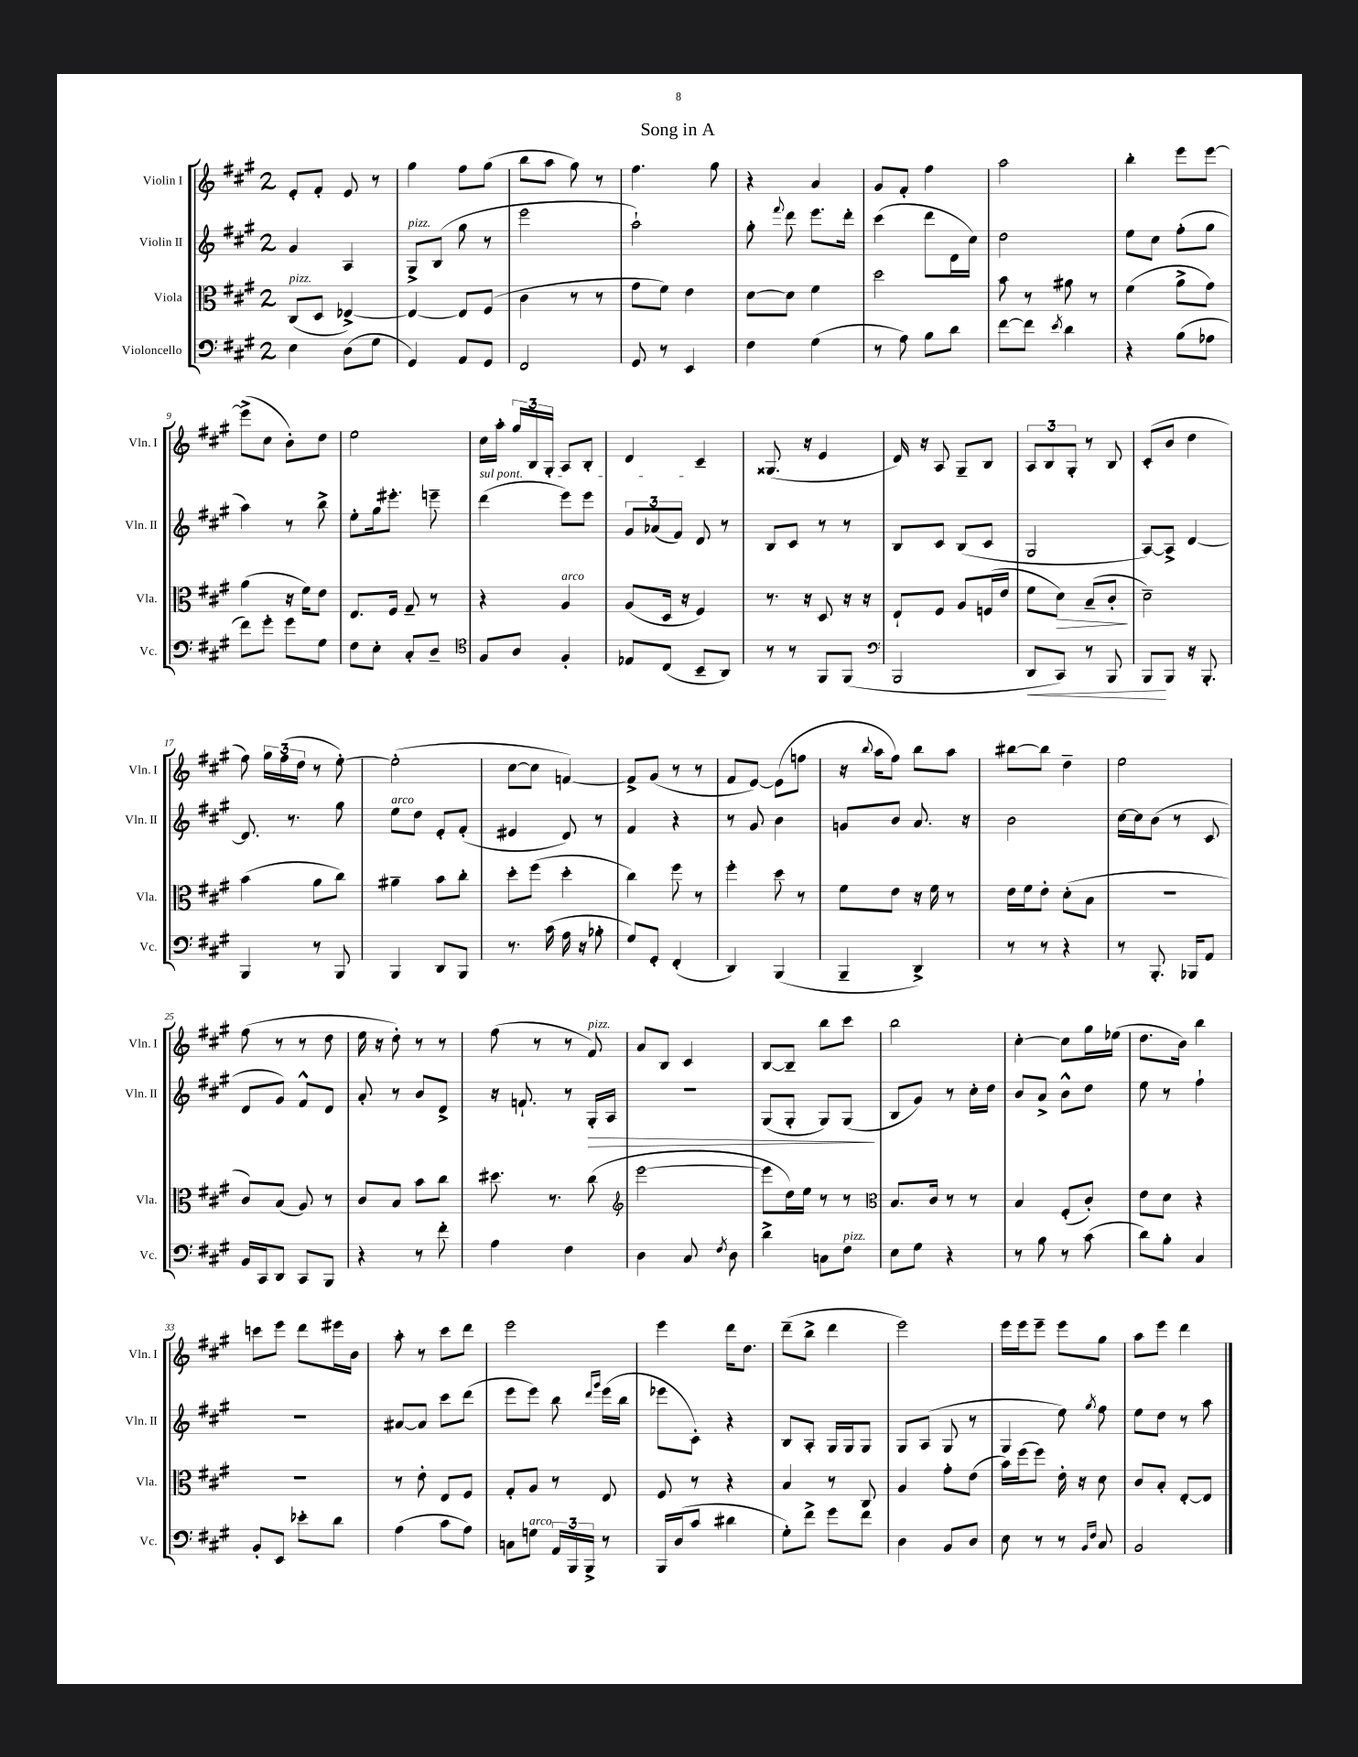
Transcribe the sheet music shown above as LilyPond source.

\header { title = "Song in A" }
<<
\new StaffGroup <<
\new Staff = "s0" \with { instrumentName = "Violin I" shortInstrumentName = "Vln. I" } {
    \clef treble \key a \major \once \override Staff.TimeSignature.style = #'single-digit \time 2/4
    \autoBeamOff e'8[-. fis'8]-. e'8 r8 |
    gis''4 fis''8[ gis''8]( |
    b''8[ a''8] gis''8) r8 |
    fis''4. gis''8 |
    r4 a'4 |
    gis'8[ fis'8]-. fis''4 |
    a''2 |
    b''4-. e'''8[ e'''8]~ |
    e'''8[->( cis''8] b'8[-.) d''8] |
    e''2 |
    cis''16[ a''16]-. \tuplet 3/2 { gis''16[ b16 gis16]-. } a8[ b8]-. |
    d'4 cis'4-- |
    gisis8.( r16 e'4 |
    d'16) r16 a8 gis8[-- b8] |
    \tuplet 3/2 { a8[ b8 gis8]-. } r8 b8 |
    cis'8[-.( b'8] d''4 |
    fis''8) \tuplet 3/2 { gis''16[ fis''16( d''16] } r8 e''8~-.) |
    e''2-.( |
    cis''8[~ cis''8] f'4~) |
    f'8[-> gis'8]( r8 r8 |
    fis'8[ e'8]~) e'8[( f''8] |
    r16 \appoggiatura { b''8 } a''16[ fis''8]) b''8[ a''8] |
    bis''8[~ bis''8] d''4-- |
    e''2 |
    fis''8( r8 r8 d''8 |
    e''16 r16 d''8-.) r8 r8 |
    fis''8( r8 r8 fis'8^\markup { \italic "pizz." }) |
    a'8[ b8] cis'4 |
    b8[~ b8]-- b''8[ cis'''8] |
    b''2 |
    cis''4~-. cis''8[ gis''16 ees''16]( |
    d''8.[ b'16]) b''4 |
    c'''8[ e'''8] d'''8[ eis'''16 b'16] |
    a''8-. r8 cis'''8[ d'''8] |
    e'''2 |
    e'''4 d'''16[ d''8.] |
    d'''8[--( b''8]-> d'''4 |
    e'''2) |
    e'''16[ e'''16 e'''8]-- e'''8[ gis''8] |
    a''8[ e'''8] d'''4 \bar "|." |
}
\new Staff = "s1" \with { instrumentName = "Violin II" shortInstrumentName = "Vln. II" } {
    \clef treble \key a \major \once \override Staff.TimeSignature.style = #'single-digit \time 2/4
    \autoBeamOff gis'4 a4 |
    gis8[->^\markup { \italic "pizz." } b8]( gis''8 r8 |
    e'''2 |
    a''2-!) |
    gis''8-. \appoggiatura { fis'''8 } d'''8 e'''8.[ d'''16]-. |
    cis'''4( d'''8[ d'16 cis''16]) |
    d''2 |
    e''8[ cis''8] fis''8[-.( gis''8] |
    a''4) r8 b''8-> |
    e''8[-. gis''16 eis'''8.]-. e'''8-- |
    \once \override TextSpanner.bound-details.left.text = \markup { \italic "sul pont." } d'''4\startTextSpan( e'''8[) e'''8] |
    \tuplet 3/2 { gis'8[ aes'8( fis'8]) } d'8\stopTextSpan r8 |
    b8[ cis'8] r8 r8 |
    b8[ cis'8] b8[( cis'8] |
    gis2 |
    a8[~) a8]-> d'4~ |
    d'8. r8. gis''8 |
    e''8[^\markup { \italic "arco" } d''8] e'8[-. fis'8]-.( |
    eis'4 d'8) r8 |
    fis'4 r4 |
    r8 gis'8 b'4 |
    g'8[ b'8] a'8. r16 |
    b'2 |
    cis''16[~ cis''16 b'8]( r8 cis'8 |
    d'8[ gis'8]) fis'8[-^ d'8] |
    a'8-. r8 b'8[ d'8]-> |
    r16 f'8.-! r8 gis16[-.\> a16] |
    r2 |
    gis8[( gis8]-. gis8[) gis8]\!( |
    b8[ gis'8]) r8 cis''16[-. d''16] |
    b'8[ a'8]-> b'8[-^ d''8] |
    e''8 r8 fis''4-! |
    R2 |
    ais'8[~ ais'8] cis'''8[ d'''8]( |
    e'''8[ e'''8]) b''8 \grace { d'''16[ gis'''16] } e'''16[( b''16] |
    ees'''8[ cis'8]-.) r4 |
    b8[ a8]-. gis16[ gis16 gis8] |
    gis8[ a8]( gis8 r8 |
    gis4 e''8) \acciaccatura { gis''8 } fis''8 |
    e''8[ d''8] r8 a''8 \bar "|." |
}
\new Staff = "s2" \with { instrumentName = "Viola" shortInstrumentName = "Vla." } {
    \clef alto \key a \major \once \override Staff.TimeSignature.style = #'single-digit \time 2/4
    \autoBeamOff cis8[^\markup { \italic "pizz." }( d8] ees4~->) |
    ees4~ ees8[ fis8]( |
    cis'4 r8 r8 |
    gis'8[ fis'8]) e'4 |
    d'8[~ d'8] fis'4 |
    d''2 |
    b'8 r8 ais'8 r8 |
    fis'4( a'8[-> gis'8]) |
    a'4( r16 fis'16[) e'8] |
    e8.[ fis16] gis8-- r8 |
    r4 a4^\markup { \italic "arco" } |
    a8[( d16] r16 fis4) |
    r8. r16 d8 r16 r16 |
    e8[-! fis8] a8[ f16( e'16] |
    fis'8[ d'8]\>) b8[--( cis'8]-.\! |
    d'2--) |
    b'4( a'8[ cis''8]) |
    ais'4-- b'8[ cis''8]-. |
    d''8[-. fis''8]( d''4-. |
    cis''4) fis''8 r8 |
    fis''4-. d''8 r8 |
    fis'8[ e'8] r16 fis'16 r8 |
    e'16[ fis'16 e'8]-. d'8[-.( b8] |
    R2 |
    cis'8[) b8]( a8) r8 |
    cis'8[ b8] b'8[ cis''8] |
    dis''8. r8. cis''8( |
    \clef treble e'''2~ |
    e'''8[ d''16) e''16] r8 r8 |
    \clef alto b8.[ cis'16] r8 r8 |
    b4 fis8[-.( cis'8]-.) |
    e'8[ d'8] r4 |
    r2 |
    r8 e'8-. e8[ fis8] |
    gis8[-. a8] r8 e8 |
    fis8 r8 r4 |
    b4 r8 cis8 |
    a4 gis'8[-. e'8]( |
    b'16[) fis''16( fis''8]) e'16-. r16 d'8 |
    cis'8[ b8]-. e8[~-. e8] \bar "|." |
}
\new Staff = "s3" \with { instrumentName = "Violoncello" shortInstrumentName = "Vc." } {
    \clef bass \key a \major \once \override Staff.TimeSignature.style = #'single-digit \time 2/4
    \autoBeamOff e4 d8[( gis8] |
    gis,4) a,8[ gis,8] |
    fis,2 |
    gis,8 r8 e,4 |
    fis4 gis4( |
    r8 a8) b8[ d'8] |
    fis'8[~ fis'8] \acciaccatura { e'8 } d'4 |
    r4 b8[( aes8] |
    fis'8[) gis'8]-. gis'8[ gis8] |
    fis8[ e8]-. cis8[-. d8]-- |
    \clef tenor fis8[ a8] fis4-. |
    ees8[ cis8]( b,8[-- a,8]) |
    r8 r8 fis,8[ fis,8]( |
    \clef bass b,,2 |
    d,8[\< cis,8]) r8 b,,8 |
    b,,8[\! b,,8] r16 b,,8.-. |
    b,,4 r8 b,,8 |
    b,,4 d,8[ b,,8] |
    r8. cis'16( a16 r16 bes8-. |
    gis8[) gis,8]-. fis,4-.( |
    d,4) b,,4( |
    b,,4-- d,4->) |
    r8 r8 r4 |
    r8 b,,8.-. bes,,16[ a,8] |
    b,16[ cis,16 d,8] cis,8[ b,,8] |
    r4 r8 fis'8-. |
    a4 fis4 |
    d4 cis8 \acciaccatura { fis8 } d8 |
    d'4-> c8[ fis8]^\markup { \italic "pizz." } |
    e8[ gis8] r4 |
    r8 b8 r8 cis'8( |
    d'8[) b8]-. cis4 |
    b,8[-. e,8] ees'8[-. d'8] |
    a4( cis'8[ a8]) |
    c8[ g8]^\markup { \italic "arco" } \tuplet 3/2 { a,16[ b,,16 b,,16]-> } r8 |
    b,,16[ d16( cis'8] dis'4 |
    gis8[-.) fis'8]-> gis'8[ fis'8] |
    d4 b,8[ d8] |
    e8 r8 r8 \grace { b,16[ fis16] } cis8 |
    b,2 \bar "|." |
}
>>
>>
